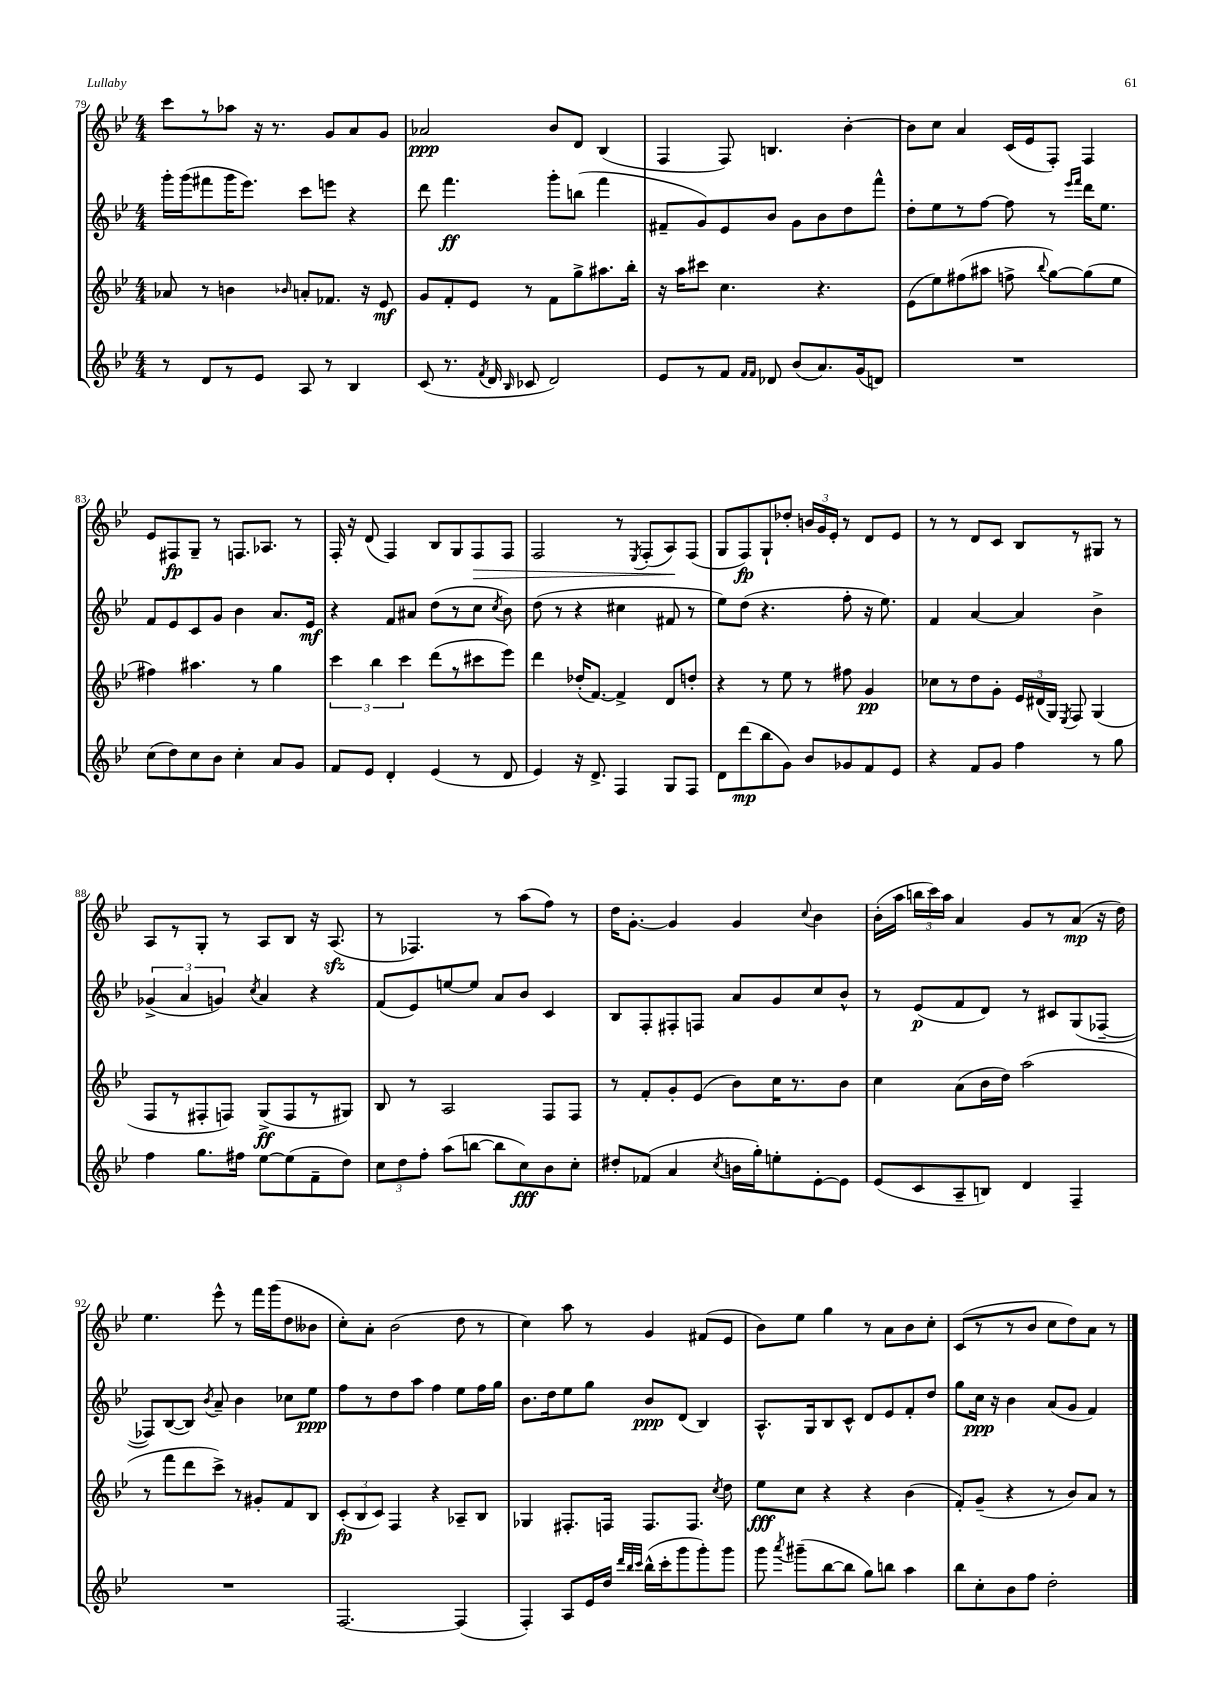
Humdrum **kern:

**kern	**kern	**kern	**kern
*staff4	*staff3	*staff2	*staff1
*clefG2	*clefG2	*clefG2	*clefG2
*k[b-e-]	*k[b-e-]	*k[b-e-]	*k[b-e-]
*M4/4	*M4/4	*M4/4	*M4/4
8r	8a-/	16ggg'\LL	8ccc\L
.	.	(16ggg\J	.
8d/L	8r	8fff#\	8r
8r	4b\	16ggg\K	8aa-\J
.	.	8.eee-\J)	.
8e-/J	.	.	16r
.	.	.	8.r
.	16qqb-/	.	.
8A/	8a'/L	8ccc\L	.
8r	8.f-/J	8eee\J	8g/L
4B-/	.	4r	8a/
.	16r	.	.
.	8e-/	.	8g/J
=	=	=	=
(8c/	8g/L	8ddd\	2a-/
8.r	8f'/	4.fff\	.
.	8e-/J	.	.
8qf/	.	.	.
16d/	.	.	.
16qqB-/	.	.	.
8c-/	8r	.	.
2d/)	8f\L	8ggg'\L	8b-/L
.	8gg^\	(8bb\J	8d/J
.	8.aa#\	4fff\	(4B-/
.	16bb-'\Jk	.	.
=	=	=	=
8e-/L	16r	8f#~/L	4F/
.	16aa\LK	.	.
8r	8ccc#\J	8g/)	.
8f/J	4.cc\	8e-/	8F/)
16qqf/LL	.	.	.
16qqf/JJ	.	.	.
8d-/	.	8b-/J	4.B/
(8b-/L	.	8g\L	.
8.a/)	4.r	8b-\	.
.	.	8dd\	[4b-'\
(16g/k	.	.	.
8d/J)	.	8fff^^\J	.
=	=	=	=
1r	(8e-\L	8dd'\L	8b-\]L
.	8ee-\)	8ee-\	8cc\J
.	(8ff#\	8r	4a/
.	8aa#\J	[8ff\J	.
.	8ff^\	8ff\]	(16c/LL
.	.	.	16e-/J
.	8qqbb-/	.	.
.	[8gg\L)	8r	8F'/J)
.	.	16qqeee-/LL	.
.	.	16qqfff/JJ	.
.	(8gg\]	16ddd\LK	4F/
.	.	8.ee-\J	.
.	8ee-\J	.	.
=	=	=	=
(8cc\L	4ff#\)	8f/L	8e-/L
8dd\)	.	8e-/	8F#/
8cc\	4.aa#\	8c/	8G~/J
8b-\J	.	8g/J	8r
4cc'\	.	4b-\	8.F/L
.	8r	.	.
.	.	.	8.A-/J
8a/L	4gg\	8.a/L	.
8g/J	.	.	8r
.	.	16e-/Jk	.
=	=	=	=
8f/L	6ccc\	4r	16F'/
.	.	.	16r
8e-/J	.	.	(8d/
.	6bb-\	.	.
4d'/	.	8f/L	4F/)
.	6ccc\	.	.
.	.	8a#/J	.
(4e-/	(8ddd\L	(8dd\L	8B-/L
.	8r	8r	8G/
8r	8ccc#\	8cc\J	8F/
.	.	8qcc/	.
8d/	8eee-\J)	8b-\)	8F/J
=	=	=	=
4e-/)	4ddd\	(8dd\	2F/
.	.	8r	.
16r	(16dd-'/LK	4r	.
8.d^/	[8.f/J)	.	.
4F/	4f^/]	4cc#\	8r
.	.	.	8qE-/
.	.	.	(8F'/L
8G/L	8d/L	8f#/	8A/)
8F/J	8dd'/J	8r	(8F/J
=	=	=	=
8d\L	4r	8ee-\L)	8G/L
(8ddd\	.	(8dd\J	8F/)
8bb-\	8r	4.r	8G`/
8g\J)	8ee-\	.	8dd-'/J
8b-/L	8r	.	24b/LL
.	.	.	24g/
.	.	.	24e-'/JJ
8g-/	8ff#\	8ff'\	8r
8f/	4g/	16r	8d/L
.	.	8.ee-\)	.
8e-/J	.	.	8e-/J
=	=	=	=
4r	8cc-\L	4f/	8r
.	8r	.	8r
8f/L	8dd\	[4a/	8d/L
8g/J	8g'\J	.	8c/J
4ff\	24e-/LL	4a/]	8B-/L
.	(24d#/	.	.
.	24G/JJ)	.	.
.	8qE-/	.	.
.	8F/	.	8r
8r	(4G/	4b-^\	8G#/J
8gg\	.	.	8r
=	=	=	=
4ff\	8F/L	(6g-^/	8A/L
.	8r	.	8r
.	.	6a/	.
8.gg\L	8F#'/	.	8G'/J
.	.	6g/)	.
.	8F/J)	.	8r
16ff#\Jk	.	.	.
.	.	8qcc/	.
[8ee-\L	(8G^/L	4a/	8A/L
(8ee-\]	8F/	.	8B-/J
8f~\	8r	4r	16r
.	.	.	(8.A/
8dd\J)	8G#/J)	.	.
=	=	=	=
12cc\L	8B-/	(8f/L	8r
12dd\	.	.	.
.	8r	8e-/)	4.F-/)
12ff'\J	.	.	.
(8aa\L	2A/	[8ee/	.
[8bb\J	.	8ee/]J	.
8bb\]L	.	8a/L	8r
8cc\)	.	8b-/J	(8aa\L
8b-\	8F/L	4c/	8ff\J)
8cc'\J	8F/J	.	8r
=	=	=	=
8dd#'/L	8r	8B-/L	16dd\LK
.	.	.	[8.g'\J
(8f-/J	8f'/L	8F'/	.
4a/	8g'/	8F#'/	4g/]
.	(8e-/J	8F/J	.
8qcc/	.	.	.
16b\LL	8b-\L)	8a/L	4g/
16gg'\J)	.	.	.
8ee'\	16cc\K	8g/	.
.	8.r	.	.
.	.	.	8qqcc/
[8e-'\	.	8cc/	4b-\
8e-\]J	8b-\J	8b-^^/J	.
=	=	=	=
(8e-/L	4cc\	8r	(16b-'\LL
.	.	.	16aa\JJ
8c/	.	(8e-/L	24bb\LL
.	.	.	24ccc\)
.	.	.	24aa\JJ
8A~/	(8a\L	8f/	4a/
8B/J)	16b-\L	8d/J)	.
.	16dd\JJ)	.	.
4d/	(2aa\	8r	8g/L
.	.	8c#/L	8r
4F~/	.	(8G/	(8a/J
.	.	[8F-~/J	16r
.	.	.	16dd\)
=	=	=	=
1r	8r	8F-/]L)	4.ee-\
.	8fff\L	([8B-/	.
.	8ddd\	8B-/]J)	.
.	.	8qb-/	.
.	8ccc^\J)	8a~/	8eee-^^\
.	8r	4b-\	8r
.	8g#'/L	.	16fff\LL
.	.	.	(16ggg\J
.	8f/	8cc-\L	8dd\
.	8B-/J	8ee-\J	8b--\J
=	=	=	=
[2.F/	(12c'/L	8ff\L	8cc'\L)
.	12B-/	.	.
.	.	8r	8a'\J
.	12c/J)	.	.
.	4F/	8dd\	(2b-\
.	.	8aa\J	.
.	4r	4ff\	.
(4F/]	8A-~/L	8ee-\L	8dd\
.	8B-/J	16ff\L	8r
.	.	16gg\JJ	.
=	=	=	=
4F'/)	4G-/	8.b-\L	4cc\)
.	.	16dd\k	.
8A/L	8.F#'/L	8ee-\	8aa\
16e-/L	.	8gg\J	8r
16dd/JJ	16F/Jk	.	.
32qqddd/LLL	.	.	.
32qqbb-/	.	.	.
32qqccc/JJJ	.	.	.
(16bb-^^\LL	8.F/L	8b-/L	4g/
16ccc'\J	.	.	.
8ggg\	.	(8d/J	.
.	8.F/J	.	.
8ggg'\)	.	4B-/)	(8f#/L
.	8qcc/	.	.
8ggg\J	8dd\	.	8e-/J
=	=	=	=
8ggg\	8ee-\L	8.A^^/L	8b-\L)
8qaaa/	.	.	.
(8ggg#~\L	8cc\J	.	8ee-\J
.	.	16G/k	.
[8bb-\	4r	8B-/	4gg\
8bb-\]J	.	8c^^/J	.
8gg\L)	4r	8d/L	8r
8bb\J	.	8e-/	8a\L
4aa\	(4b-\	8f'/	8b-\
.	.	8dd/J	8cc'\J
=	=	=	=
8bb-\L	8f'/L)	8gg\L	(8c/L
8cc'\	(8g~/J	16cc\Jk	8r
.	.	16r	.
8b-\	4r	4b-\	8r
8ff\J	.	.	8b-/J
2dd'\	8r	(8a/L	8cc\L
.	8b-/L)	8g/J	8dd\)
.	8a/J	4f/)	8a\J
.	8r	.	8r
==	==	==	==
*-	*-	*-	*-
